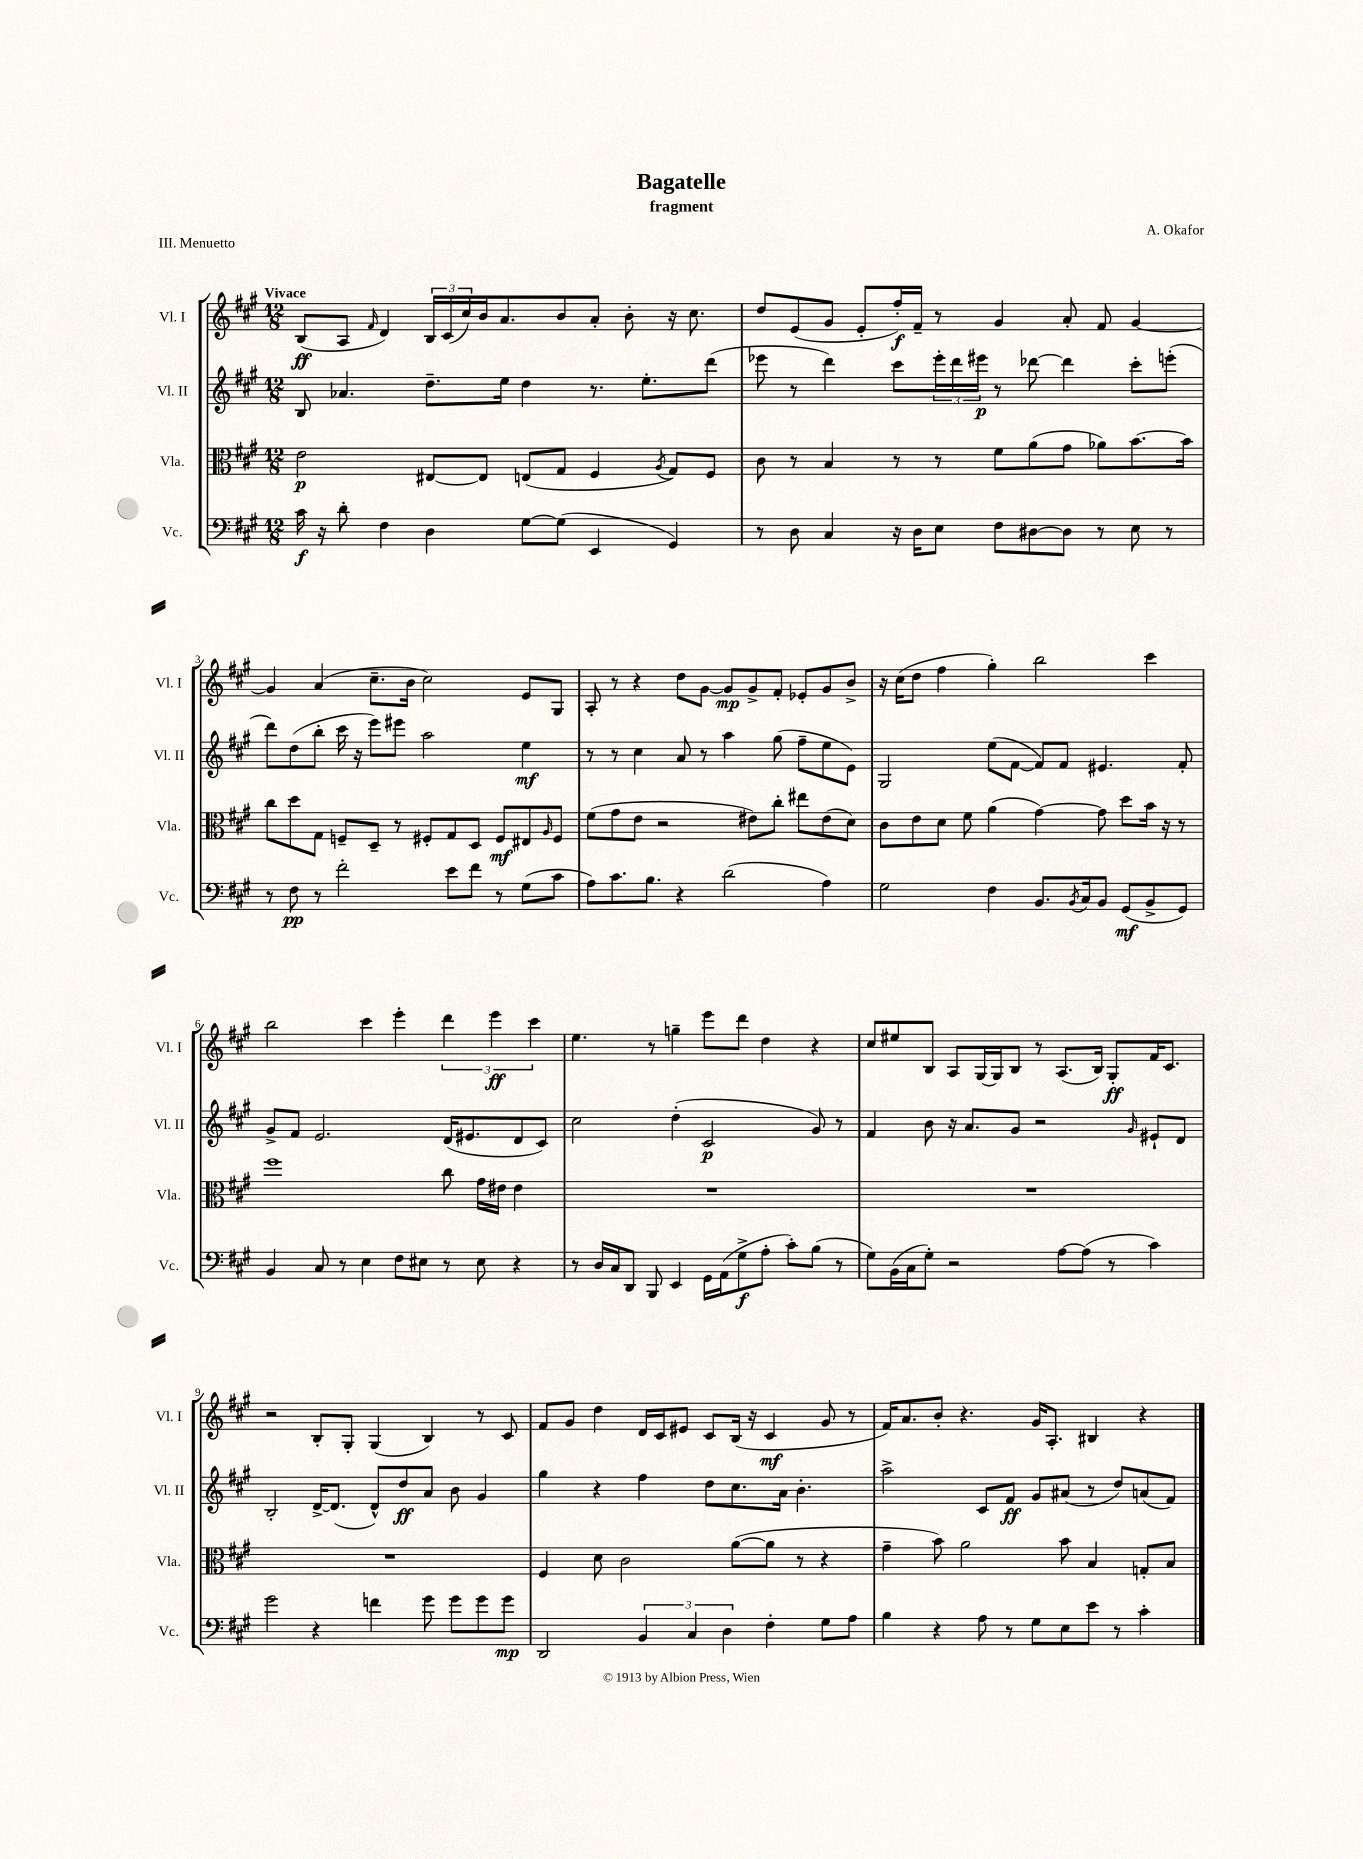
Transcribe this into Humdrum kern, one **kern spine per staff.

**kern	**kern	**kern	**kern
*staff4	*staff3	*staff2	*staff1
*clefF4	*clefC3	*clefG2	*clefG2
*k[f#c#g#]	*k[f#c#g#]	*k[f#c#g#]	*k[f#c#g#]
*M12/8	*M12/8	*M12/8	*M12/8
16c#	2e	8B	(8B
16r	.	.	.
8d'	.	4.a-	8A
.	.	.	16qqf#
4F#	.	.	4d)
4D	[8E#	8.dd~	24B
.	.	.	(24c#
.	.	.	24cc#)
.	8E#]	.	16b
.	.	16ee	8.a
[8G#	(8E	4dd	.
(8G#]	8G#	.	8b
4EE	4F#	8.r	8a'
.	.	.	8b'
.	.	8.ee'	.
.	8qA	.	.
4GG#)	8G#)	.	16r
.	.	.	8.cc#
.	8F#	(8ddd	.
=	=	=	=
8r	8c#	8eee-	8dd
8D	8r	8r	(8e
4C#	4B	4ddd)	8g#
.	.	.	8e'
16r	8r	8ccc#	16ff#')
16D	.	.	16f#~
8E	8r	24eee-'	8r
.	.	24ddd	.
.	.	24eee#	.
8F#	8f#	8r	4g#
[8D#	(8a	[8ddd-	.
8D#]	8g#	4ddd-]	8a'
8r	8a-)	.	8f#
8E	[8.b	8ccc#'	[4g#
8r	.	(8eee'	.
.	16b]	.	.
=	=	=	=
8r	8cc#	8ddd)	4g#]
8F#	8dd	(8dd	.
8r	8G#	8bb'	(4a
2f#'	8F~	16ccc#	.
.	.	16r	.
.	8D~	8eee)	8.cc#~
.	8r	8eee#	.
.	.	.	16b
.	8F#'	2aa	2cc#)
8e	8G#	.	.
8f#	8D	.	.
8r	8F#	.	.
(8G#	8E#	4ee	8e
.	16qqA	.	.
8c#	8F#	.	8G#
=	=	=	=
8A)	(8f#	8r	8A'
8.c#	8g#	8r	8r
.	8e	4cc#	4r
8.B	.	.	.
.	2r	.	.
4r	.	8a	8dd
.	.	8r	[8g#
(2d	.	4aa	8g#]
.	8e#)	.	8g#^
.	8cc#'	(8gg#	8f#'
.	8ee#	8ff#~	8e-'
4A)	(8e#	8ee	8g#
.	8d)	8e)	8b^
=	=	=	=
2G#	8c#	2G#	16r
.	.	.	(16cc#
.	8e	.	8dd
.	8d	.	4ff#
.	8f#	.	.
4F#	(4a	(8ee	4gg#')
.	.	[8f#	.
8.BB	[4g#)	8f#])	2bb
.	.	8f#	.
8qBB	.	.	.
16C#	.	.	.
8BB	8g#]	4.e#	.
(8GG#	8dd	.	.
8BB^	16b	.	4ccc#
.	16r	.	.
8GG#)	8r	8f#'	.
=	=	=	=
4BB	1ff#	8g#^	2bb
.	.	8f#	.
8C#	.	2.e	.
8r	.	.	.
4E	.	.	4ccc#
8F#	.	.	4eee'
8E#	.	.	.
8r	8cc#	(16d	6ddd
.	.	8.e#	.
8E#	16g#	.	.
.	.	.	6eee
.	16e#	.	.
4r	4e#	8d	.
.	.	.	6ccc#
.	.	8c#)	.
=	=	=	=
8r	1.r	2cc#	4.ee
16D	.	.	.
16C#	.	.	.
8DD	.	.	.
8BBB	.	.	8r
4EE	.	(4dd'	4gg~
16GG#	.	2c#	8eee
(16AA	.	.	.
8G#^	.	.	8ddd
8A'	.	.	4dd
8c#')	.	.	.
(8B	.	8g#)	4r
8r	.	8r	.
=	=	=	=
8G#)	1.r	4f#	8cc#
(16BB	.	.	8ee#
16C#	.	.	.
8G#')	.	8b	8B
2r	.	16r	8A
.	.	8.a	.
.	.	.	[16G#
.	.	.	16G#]
.	.	8g#	8B
.	.	2r	8r
[8A	.	.	(8.A
(8A]	.	.	.
.	.	.	16B)
8r	.	.	8G#'
.	.	16qqg#	.
4c#)	.	8e#`	16f#
.	.	.	8.c#
.	.	8d	.
=	=	=	=
2g#	1.r	2B'	2r
4r	.	[16d^	8B'
.	.	(8.d]	.
.	.	.	8G#'
4f	.	8d^^)	(4G#
.	.	8dd	.
8g#	.	8a	4B)
8g#	.	8b	.
8g#	.	4g#	8r
8g#	.	.	8c#
=	=	=	=
2DD	4F#	4gg#	8f#
.	.	.	8g#
.	8d	4r	4dd
.	2c#	.	.
6BB	.	4ff#	16d
.	.	.	16c#
.	.	.	8e#
6C#	.	.	.
.	.	8dd	8c#
6D	.	.	.
.	([8a	8.cc#	(16B
.	.	.	16r
4F#'	8a]	.	4c#
.	.	16a	.
.	8r	4.b'	.
8G#	4r	.	8g#
8A	.	.	8r
=	=	=	=
4B	4g#~	2aa^	16f#)
.	.	.	8.a
4r	8b)	.	8b'
.	2a	.	4.r
8A	.	8c#	.
8r	.	8f#	.
8G#	.	8g#	16g#
.	.	.	8.A'
8E	8b	(8a#	.
8e	4B	8r	4B#
8r	.	8dd)	.
4c#'	8G'	(8a	4r
.	8B	8f#)	.
==	==	==	==
*-	*-	*-	*-
